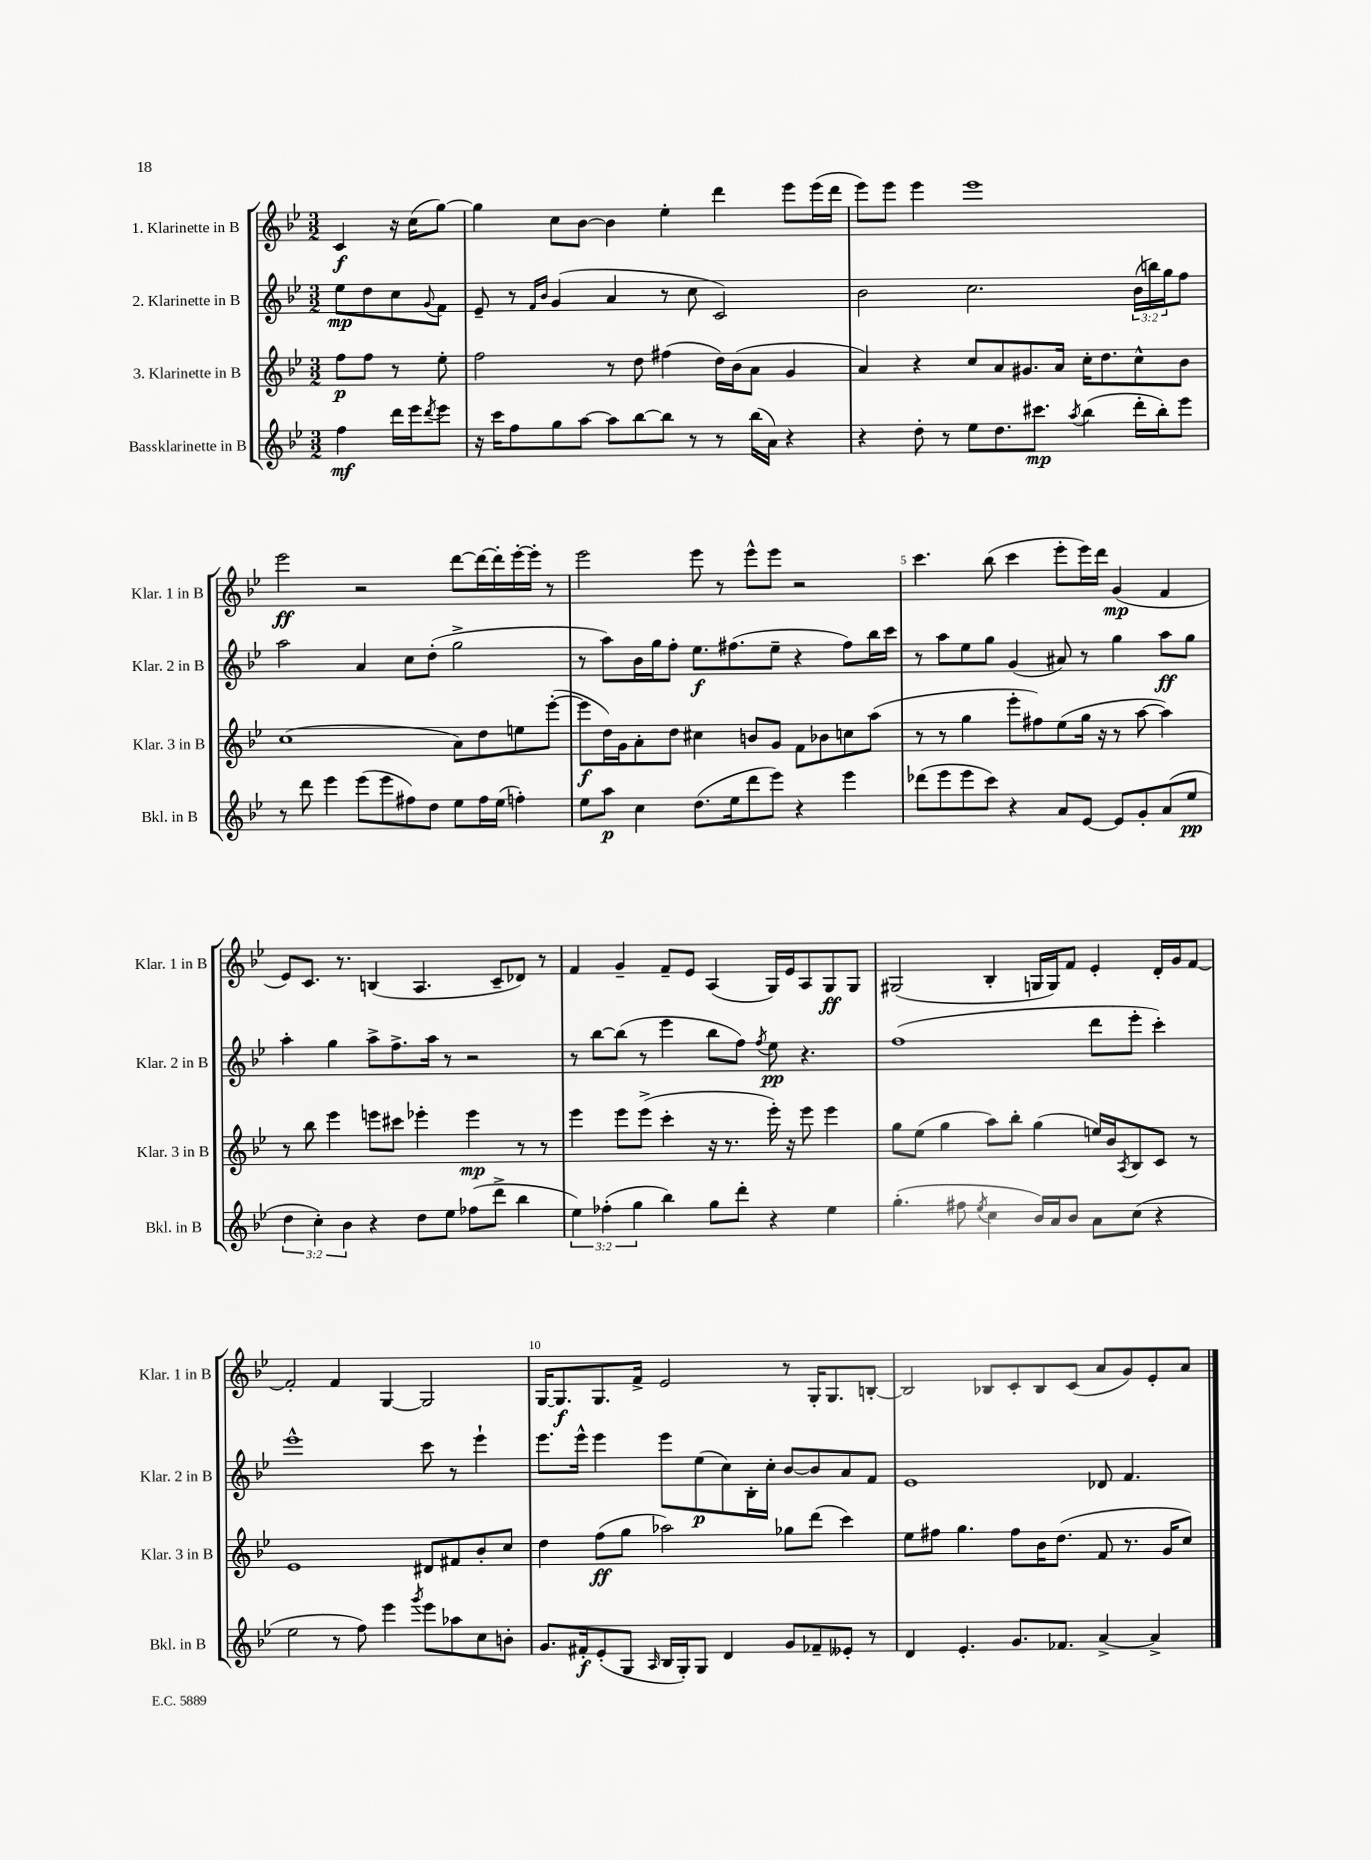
<<
\new StaffGroup <<
\new Staff = "s0" \with { instrumentName = "1. Klarinette in B" shortInstrumentName = "Klar. 1 in B" } {
    \clef treble \key bes \major \numericTimeSignature \time 3/2 \partial 2
    c'4\f r16 c''16( g''8~) |
    g''4 c''8 bes'8~ bes'4 ees''4-. d'''4 ees'''8 ees'''16( d'''16 |
    ees'''8) ees'''8 ees'''4 ees'''1 |
    ees'''2\ff r2 d'''8~ d'''16~ d'''16-. ees'''16~-. ees'''16-. r8 |
    ees'''2 ees'''8 r8 ees'''8-^ ees'''8 r2 |
    c'''4. bes''8( c'''4 ees'''8-. ees'''16) d'''16 g'4\mp( f'4 |
    ees'8) c'8. r8. b4( a4. c'8-- des'8) r8 |
    f'4 g'4-- f'8-- ees'8 a4( g16) ees'16 a8 g8\ff g8 |
    gis2( bes4-. g16 g16) f'8 ees'4-. d'16-. g'16 f'8~ |
    f'2-. f'4 g4~ g2 |
    g16~ g8.\f g8. f'16-> ees'2 r8 g16-. g8. b8~-. |
    b2 bes8 c'8-. bes8 c'8( a'8 g'8) ees'8-. a'8 \bar "|." |
}
\new Staff = "s1" \with { instrumentName = "2. Klarinette in B" shortInstrumentName = "Klar. 2 in B" } {
    \clef treble \key bes \major \numericTimeSignature \time 3/2 \override Staff.TupletNumber.text = #tuplet-number::calc-fraction-text \partial 2
    ees''8\mp d''8 c''8 \appoggiatura { g'8 } f'8 |
    ees'8-- r8 \grace { f'16 bes'16 } g'4( a'4 r8 c''8 c'2) |
    bes'2 c''2. \tuplet 3/2 { bes'16( b''16) g''16 } f''8 |
    a''2 a'4 c''8 d''8-.( g''2-> |
    r8 a''8) bes'16 g''16 f''8-. ees''8.\f fis''8.( ees''8-- r4 fis''8) bes''16 c'''16 |
    r8 a''8 ees''8 g''8 g'4( ais'8) r8 g''4 a''8\ff g''8 |
    a''4-. g''4 a''8-> f''8.-> a''16 r8 r2 |
    r8 bes''8~ bes''8( r8 ees'''4 bes''8 f''8) \acciaccatura { f''8 } ees''8\pp r4. |
    f''1( d'''8 ees'''8-. c'''4-.) |
    ees'''1-^ c'''8 r8 ees'''4-! |
    ees'''8. ees'''16-^ ees'''4 ees'''8 ees''8\p( c''8) bes16-. c''16-. bes'8~ bes'8 a'8 f'8 |
    ees'1 des'8 f'4. \bar "|." |
}
\new Staff = "s2" \with { instrumentName = "3. Klarinette in B" shortInstrumentName = "Klar. 3 in B" } {
    \clef treble \key bes \major \numericTimeSignature \time 3/2 \partial 2
    f''8\p f''8 r8 ees''8-. |
    f''2 r8 d''8 fis''4( d''16) bes'16( a'8 g'4 |
    a'4) r4 c''8 a'8 gis'8. a'16 c''16-. d''8. c''8-^ bes'8 |
    c''1( a'8) d''8 e''8 ees'''8~-.( |
    ees'''8\f d''16) g'16 a'8-. d''8 cis''4 b'8 g'8 f'8 bes'8 c''8 a''8( |
    r8 r8 g''4 ees'''8-. fis''8) ees''8( g''16 r16 r8 a''8~ a''4) |
    r8 bes''8 ees'''4 e'''8 cis'''8 ees'''4-. ees'''4\mp r8 r8 |
    ees'''4 ees'''8 ees'''8->( c'''4-. r16 r8. ees'''16-.) r16 ees'''8 ees'''4 |
    g''8 ees''8( g''4 a''8) bes''8-. g''4( e''16) bes'16 \acciaccatura { a8 } bes8 c'8 r8 |
    ees'1 dis'8 fis'8 bes'8-. c''8 |
    d''4 f''8\ff( g''8 aes''2) ges''8 d'''8( c'''4) |
    ees''8 fis''8 g''4. fis''8 bes'16 d''8.( f'8 r8. g'16 c''8) \bar "|." |
}
\new Staff = "s3" \with { instrumentName = "Bassklarinette in B" shortInstrumentName = "Bkl. in B" } {
    \clef treble \key bes \major \numericTimeSignature \time 3/2 \override Staff.TupletNumber.text = #tuplet-number::calc-fraction-text \partial 2
    f''4\mf d'''16 ees'''16 \acciaccatura { d'''8 } ees'''8 |
    r16 c'''16 f''8 g''8 a''8~ a''8 bes''8~ bes''8 r8 r8 bes''16( a'16) r4 |
    r4 d''8-. r8 ees''8 d''8. cis'''8.\mp \acciaccatura { a''8 } bes''4( d'''16-. bes''16-.) ees'''8 |
    r8 d'''8 ees'''4 ees'''8( ees'''8 fis''8) d''8 ees''8 fis''16 ees''16( f''4-.) |
    ees''8 a''8\p c''4 d''8.( ees''16 d'''8 ees'''8) r4 ees'''4 |
    des'''8( ees'''8 ees'''8 c'''8) r4 a'8 ees'8~ ees'8 g'8-. a'8( ees''8\pp |
    \tuplet 3/2 { d''4 c''4-.) bes'4 } r4 d''8 ees''8 fes''8( d'''8-> bes''4 |
    \tuplet 3/2 { ees''4) fes''4-.( g''4 } bes''4) g''8 d'''8-. r4 ees''4 |
    g''4.-.( fis''8 \acciaccatura { ees''8 } c''4 bes'16) a'16 bes'8 a'8 c''8( r4 |
    ees''2 r8 f''8) ees'''4 \acciaccatura { g'''8 } ees'''8 aes''8 c''8 b'8-. |
    g'8. fis'16-.\f ees'8-.( g8 \grace { a16 } bes16 g16-.) g8 d'4 g'8 fes'8-- eeses'8-. r8 |
    d'4 ees'4.-. g'8. fes'8. a'4~-> a'4-> \bar "|." |
}
>>
>>
\layout { \context { \Score \override BarNumber.break-visibility = ##(#f #t #t) barNumberVisibility = #(every-nth-bar-number-visible 5) } }
